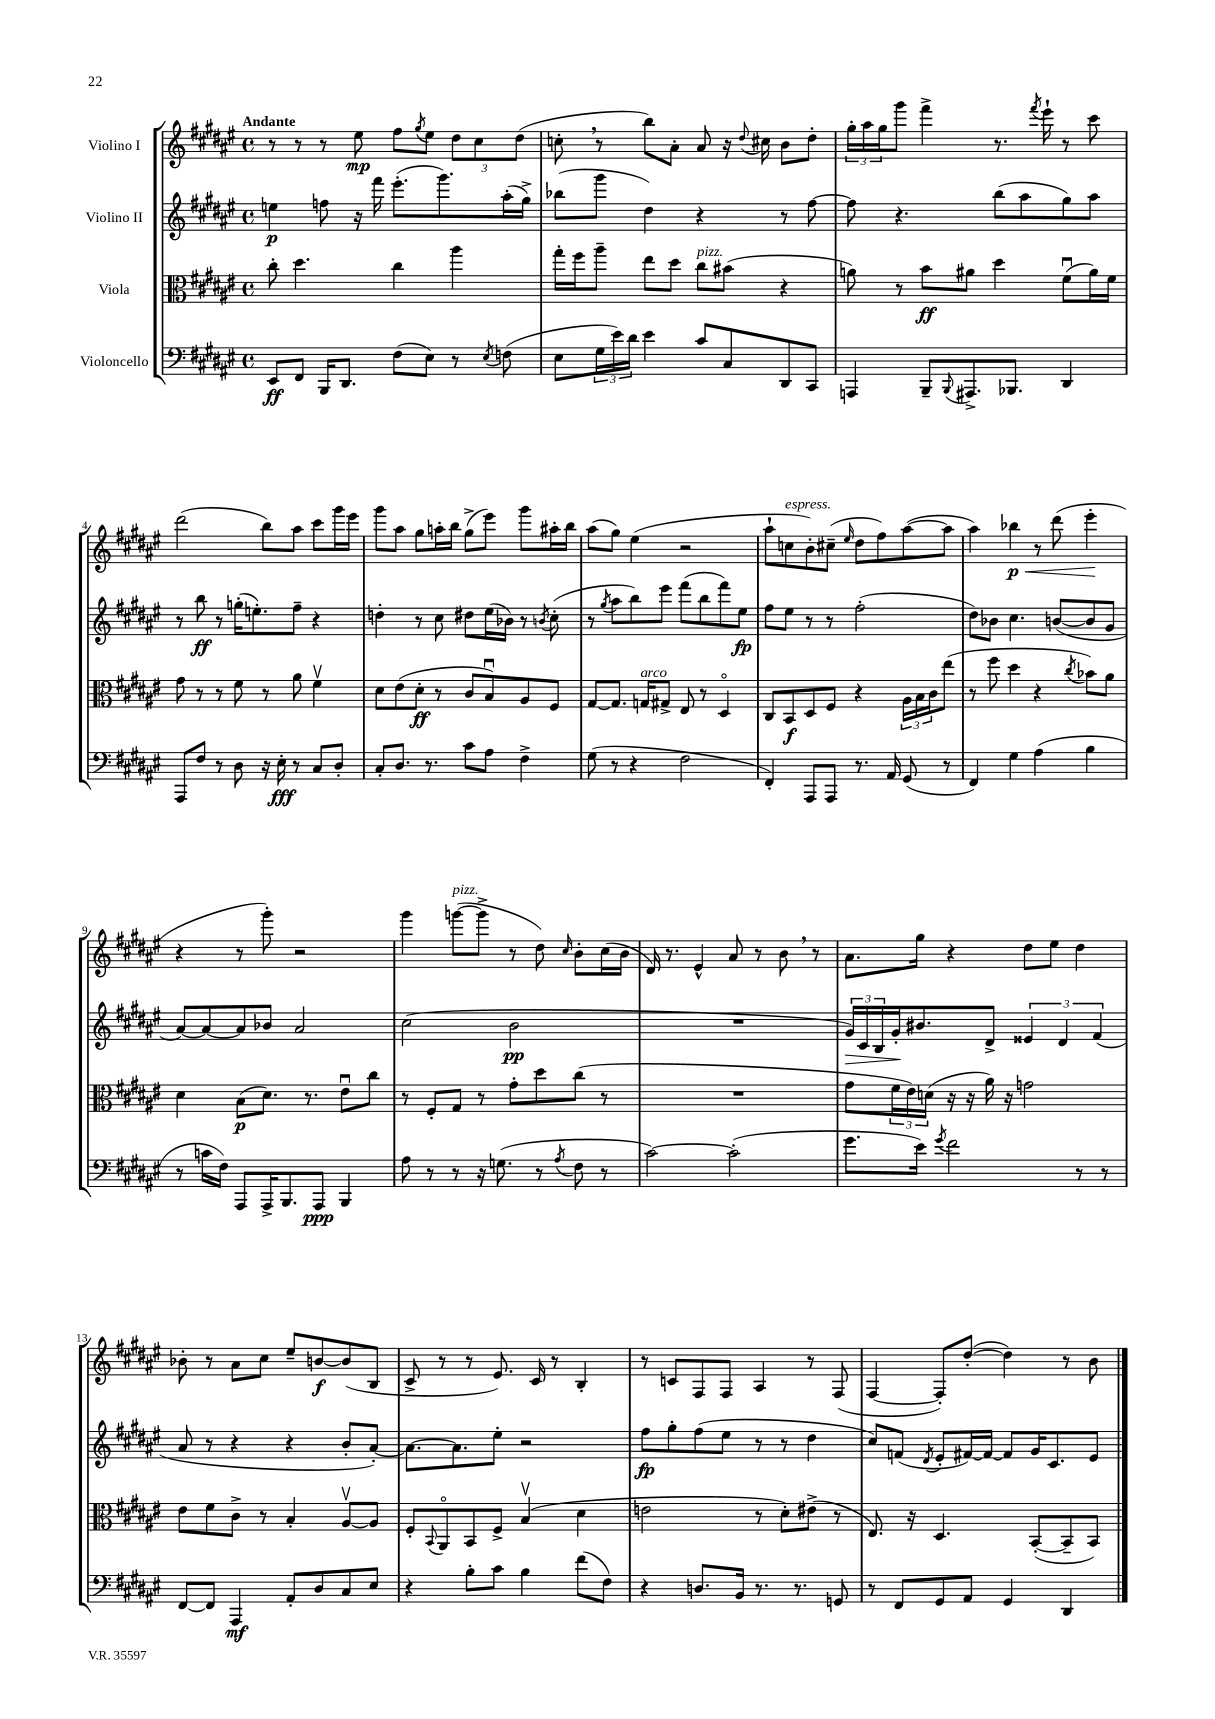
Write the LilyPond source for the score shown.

<<
\new StaffGroup <<
\new Staff = "s0" \with { instrumentName = "Violino I" } {
    \clef treble \key fis \major \defaultTimeSignature \time 4/4 \tempo "Andante"
    r8 r8 r8 eis''8\mp fis''8 \acciaccatura { gis''8 } eis''8 \tuplet 3/2 { dis''8 cis''8 dis''8( } |
    c''8-. \breathe r8 b''8) ais'8-. ais'8 r16 \appoggiatura { dis''8 } cis''16 b'8 dis''8-. |
    \tuplet 3/2 { gis''16-. ais''16 gis''16 } gis'''8 fis'''4-> r8. \acciaccatura { fis'''8 } eis'''16-! r8 cis'''8 |
    dis'''2( b''8) ais''8 cis'''8 gis'''16 eis'''16 |
    gis'''8 ais''8 gis''8 a''16-. b''16 gis''8->( eis'''8) gis'''8 ais''16-. b''16 |
    ais''8( gis''8) eis''4( r2 |
    ais''8-! c''8^\markup { \italic "espress." } b'8-.) cis''8--( \grace { eis''16 } dis''8 fis''8) ais''8~( ais''8 |
    ais''4) bes''4\p\< r8 dis'''8( eis'''4-.\! |
    r4 r8 gis'''8-.) r2 |
    gis'''4 g'''8~^\markup { \italic "pizz." }( g'''8-> r8 dis''8) \grace { cis''16 } b'8-. cis''16( b'16 |
    dis'16) r8. eis'4-^ ais'8 r8 b'8 \breathe r8 |
    ais'8. gis''16 r4 dis''8 eis''8 dis''4 |
    bes'8-. r8 ais'8 cis''8 eis''8-- b'8~\f b'8( b8 |
    cis'8-> r8 r8 eis'8.) cis'16 r8 b4-. |
    r8 c'8 fis8 fis8 ais4 r8 fis8( |
    fis4~ fis8-.) dis''8~-.( dis''4) r8 b'8 \bar "|." |
}
\new Staff = "s1" \with { instrumentName = "Violino II" } {
    \clef treble \key fis \major \defaultTimeSignature \time 4/4
    e''4\p f''8 r16 fis'''16 eis'''8.-.( gis'''8.) ais''16-.( gis''16->) |
    bes''8( gis'''8 dis''4) r4 r8 fis''8~ |
    fis''8 r4. b''8( ais''8 gis''8) ais''8 |
    r8 b''8\ff r8 g''16-.( e''8.-.) fis''8-- r4 |
    d''4-. r8 cis''8 dis''8 eis''16( bes'16) r8 \acciaccatura { b'8 } cis''8-.( |
    r8 \acciaccatura { gis''8 } ais''8 b''8) eis'''8 fis'''8( b''8 fis'''8) eis''8\fp |
    fis''8 eis''8 r8 r8 fis''2-.( |
    dis''8) bes'8 cis''4. b'8~( b'8 gis'8 |
    ais'8~) ais'8~ ais'8 bes'8 ais'2 |
    cis''2( b'2\pp |
    R1 |
    \tuplet 3/2 { gis'16\>) cis'16 b16 } gis'16-.\! bis'8. dis'8-> \tuplet 3/2 { eisis'4 dis'4 fis'4( } |
    ais'8 r8 r4 r4 b'8-. ais'8~-.) |
    ais'8.~ ais'8. eis''8-. r2 |
    fis''8\fp gis''8-. fis''8( eis''8 r8 r8 dis''4 |
    cis''8) f'8( \acciaccatura { dis'8 } eis'8-. fis'16~) fis'16~ fis'8 gis'16 cis'8. eis'8 \bar "|." |
}
\new Staff = "s2" \with { instrumentName = "Viola" } {
    \clef alto \key fis \major \defaultTimeSignature \time 4/4
    cis''8-. dis''4. cis''4 ais''4 |
    gis''16-. fis''16 ais''8-- eis''8 dis''8 cis''8^\markup { \italic "pizz." } bis'8( r4 |
    a'8) r8 b'8\ff ais'8 dis''4 fis'8\downbow( ais'16) fis'16 |
    gis'8 r8 r8 fis'8 r8 ais'8 fis'4\upbow |
    dis'8 eis'8( dis'8-.\ff r8 cis'8 b8\downbow) ais8 fis8 |
    gis8~ gis8. g16^\markup { \italic "arco" } gis8-> eis8 r8 dis4\flageolet |
    cis8 b,8\f dis8 fis8 r4 \tuplet 3/2 { ais16 b16 cis'16 } eis''8( |
    r8 fis''8 dis''4 r4 \acciaccatura { cis''8 } bes'8) ais'8 |
    dis'4 b8\p( dis'8.) r8. eis'8\downbow cis''8 |
    r8 fis8-. gis8 r8 gis'8-. dis''8 cis''8( r8 |
    R1 |
    gis'8 \tuplet 3/2 { fis'16 eis'16) d'16( } r16 r16 ais'16) r16 g'2 |
    eis'8 fis'8 cis'8-> r8 b4-. ais8~\upbow ais8 |
    fis8-. \appoggiatura { b,8 } ais,8\flageolet b,8 fis8-> b4\upbow( dis'4 |
    e'2 r8 dis'8-.) eis'8->( r8 |
    eis8.) r16 dis4. b,8~-.( b,8-- b,8) \bar "|." |
}
\new Staff = "s3" \with { instrumentName = "Violoncello" } {
    \clef bass \key fis \major \defaultTimeSignature \time 4/4
    eis,8\ff fis,8 b,,16 dis,8. fis8( eis8) r8 \acciaccatura { eis8 } f8( |
    eis8 \tuplet 3/2 { gis16 eis'16) dis'16 } eis'4 cis'8 cis8 dis,8 cis,8 |
    a,,4 b,,8-- \appoggiatura { b,,8 } ais,,8.-> bes,,8. dis,4 |
    ais,,8 fis8 r8 dis8 r16 eis16-.\fff r8 cis8 dis8-. |
    cis8-. dis8. r8. cis'8 ais8 fis4-> |
    gis8( r8 r4 fis2 |
    fis,4-.) ais,,8 ais,,8 r8. ais,16 gis,8( r8 |
    fis,4) gis4 ais4( b4 |
    r8 c'16 fis16) ais,,8 ais,,16-> b,,8. ais,,8\ppp b,,4 |
    ais8 r8 r8 r16 g8.( r8 \acciaccatura { ais8 } fis8 r8 |
    cis'2~) cis'2-.( |
    gis'8. eis'16) \acciaccatura { gis'8 } fis'2 r8 r8 |
    fis,8~ fis,8 ais,,4\mf ais,8-. dis8 cis8 eis8 |
    r4 b8-. cis'8 b4 fis'8( fis8) |
    r4 d8. b,16 r8. r8. g,8 |
    r8 fis,8 gis,8 ais,8 gis,4 dis,4 \bar "|." |
}
>>
>>
